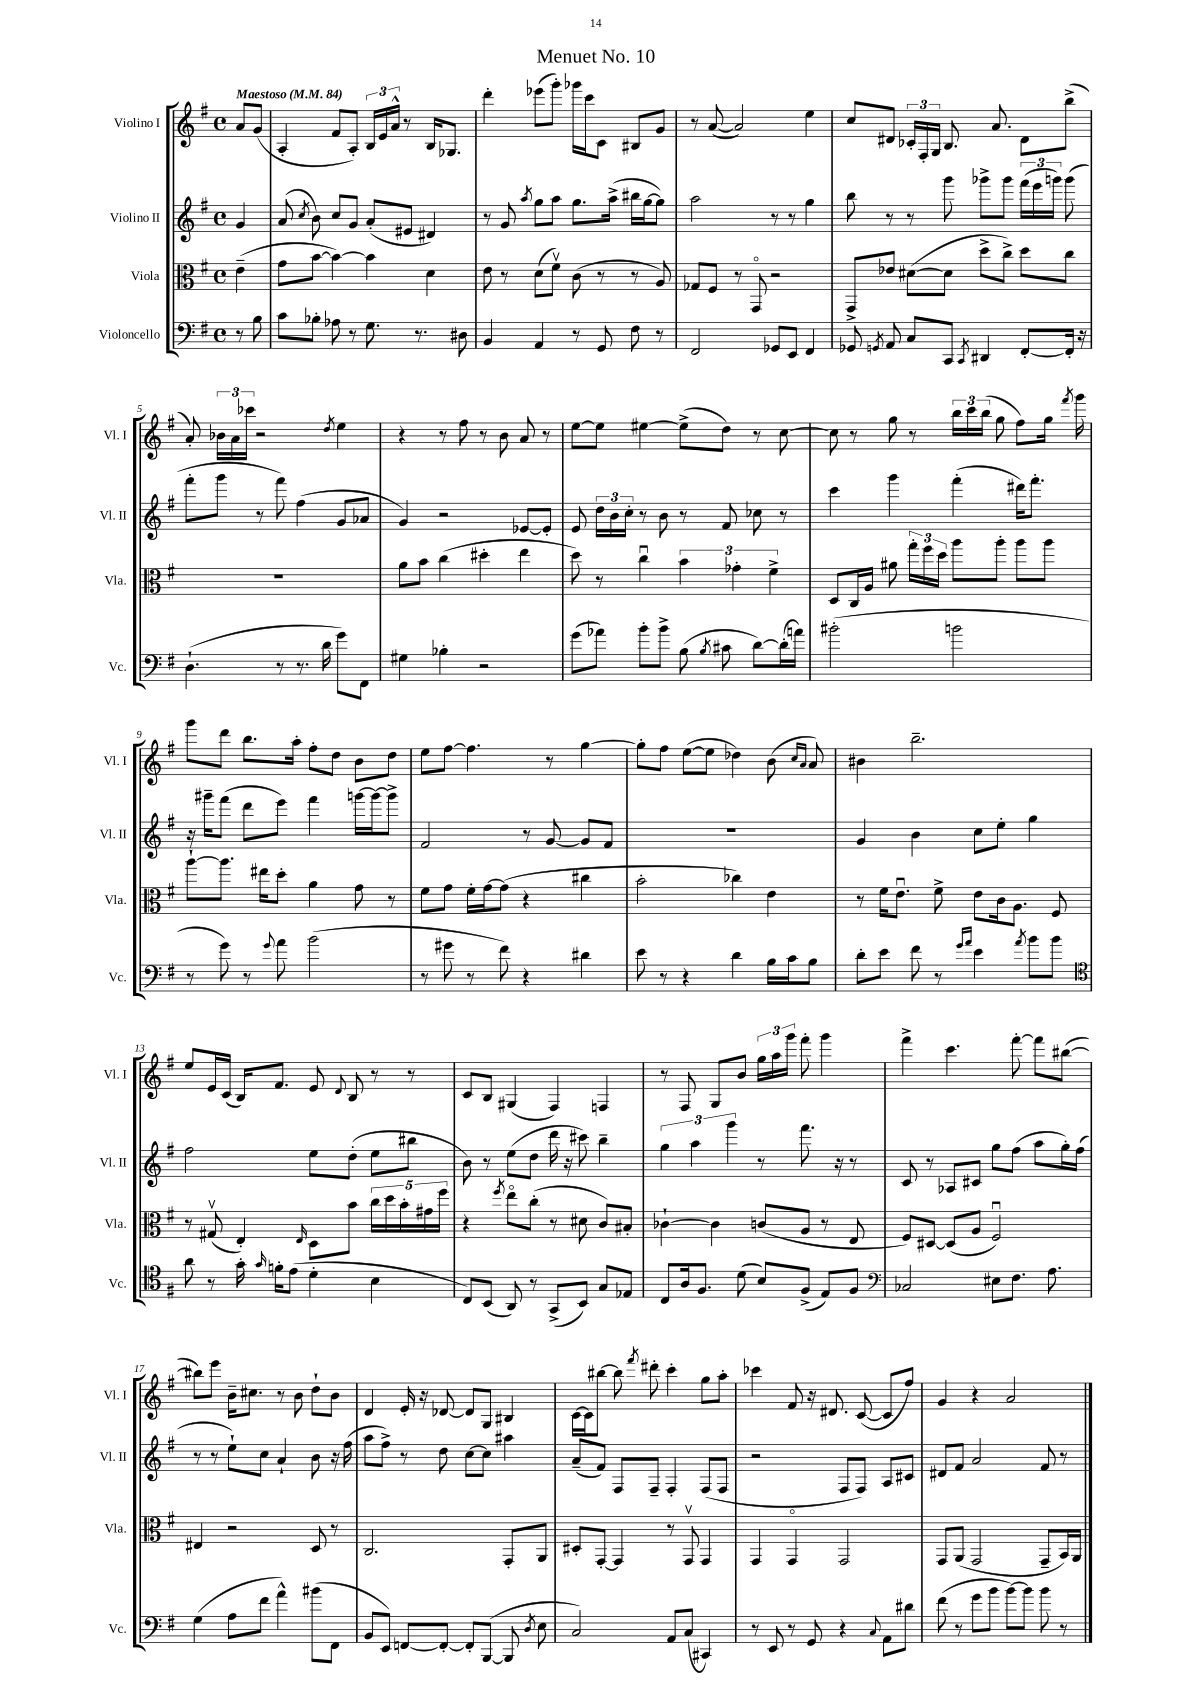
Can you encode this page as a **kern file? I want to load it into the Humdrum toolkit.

**kern	**kern	**kern	**kern
*staff4	*staff3	*staff2	*staff1
*clefF4	*clefC3	*clefG2	*clefG2
*k[f#]	*k[f#]	*k[f#]	*k[f#]
*M4/4	*M4/4	*M4/4	*M4/4
*met(c)	*met(c)	*met(c)	*met(c)
*MM84	*MM84	*MM84	*MM84
8r	(4e~	4g	8a
8B	.	.	(8g
=	=	=	=
8c	8g	(8a	4A'
.	.	8qcc	.
8B-'	[8b	8b)	.
8A-	4b_)	8cc	8f#
8r	.	8g	8A')
8.G	4b]	(8a'	24B
.	.	.	24e
.	.	.	24a^^
.	.	8e#	8r
8.r	.	.	.
.	4d	4d#)	16B
.	.	.	8.G-
8D#	.	.	.
=	=	=	=
4BB	8e	8r	4ddd'
.	8r	8g	.
.	.	8qaa	.
4AA	(8d	8gg	(8eee-
.	8f#v)	8aa	8ggg')
8r	(8c	8.gg	16ggg-
.	.	.	16ccc
8GG	8r	.	8c
.	.	(16aa^	.
8F#	8r	16bb#	8B#
.	.	[16gg	.
8r	8A)	8gg])	8g
=	=	=	=
2FF#	8G-	2aa	8r
.	8F#	.	([8a
.	8r	.	2a])
.	8GGo	.	.
8GG-	2r	8r	.
8EE	.	8r	.
4FF#	.	4gg	4ee
=	=	=	=
8GG-	8GG^	8bb	8cc
8qGG	.	.	.
8AA	8e-	8r	8d#
8C	([8d#	8r	24c-'
.	.	.	24F#'
.	.	.	24G
8CC	8d#]	8ggg	8.B
8qCC	.	.	.
4DD#	8dd^	8ggg-^	.
.	.	.	8.a
.	8cc^)	8ggg-	.
[8FF#'	8dd	(24fff#	8d#
.	.	24eee	.
.	.	24ggg)	.
16FF#']	8cc	(8ggg	(8bb^
16r	.	.	.
=	=	=	=
(4.D`	1r	8fff#'	8a')
.	.	8ggg	24b-
.	.	.	24a
.	.	.	24ccc-
.	.	8r	2r
8r	.	8fff#)	.
8.r	.	(4ff#	.
16d	.	.	.
.	.	.	8qdd
8g)	.	8g	4ee
8FF#	.	8a-	.
=	=	=	=
4G#	8a	4g)	4r
.	8b	.	.
4B-'	(4cc	2r	8r
.	.	.	8ff#
2r	4dd#'	.	8r
.	.	.	8b
.	4ee	[8e-	8a
.	.	8e-']	8r
=	=	=	=
(8g	8dd)	8e	[8ee
8a-)	8r	24dd	8ee]
.	.	24b	.
.	.	24cc'	.
8b'	4ccu	8r	[4ee#
8b^	.	8b	.
(8B	6b	8r	(8ee#^]
8qB	.	.	.
8c#	.	8f#	8dd)
.	6g-'	.	.
[8d)	.	8cc-	8r
.	6f#^	.	.
(16d']	.	8r	[8cc
16a)	.	.	.
=	=	=	=
(2b#'	8D	4ccc	8cc]
.	16C	.	8r
.	16A	.	.
.	8a#	4ggg	8gg
.	24gg'	.	8r
.	24ff#	.	.
.	24dd	.	.
2b	8aa	(4fff#'	24bb
.	.	.	24ccc
.	.	.	(24bb
.	8aa'	.	8gg
.	8aa	16ddd#)	8ff#)
.	.	8.fff#'	.
.	8aa	.	16gg
.	.	.	8qfff#
.	.	.	16ggg
=	=	=	=
8r	[8aa`	16r	8ggg
.	.	16ggg#~	.
8g)	8.aa]	(8fff#	8ddd
8r	.	8ddd	8.bb
.	16ee#	.	.
8qqg	.	.	.
8a	8dd'	8eee)	.
.	.	.	16aa'
(2b	4a	4fff#	8ff#'
.	.	.	8dd
.	8g	[16ggg	8b
.	.	16ggg_	.
.	8r	8ggg^]	8dd
=	=	=	=
8r	8f#	2f#	8ee
8g#	8g	.	[8ff#
8r	16f#'	.	4.ff#]
.	[16g	.	.
8f#)	(8g]	.	.
4r	4r	8r	.
.	.	[8g	8r
4d#	4cc#	8g]	[4gg
.	.	8f#	.
=	=	=	=
8e	2b'	1r	8gg']
8r	.	.	8ff#
4r	.	.	([8ee
.	.	.	8ee]
4d	4cc-)	.	4dd-)
16B	4e	.	(8b
16c	.	.	.
.	.	.	16qqcc
.	.	.	16qqa
8B	.	.	8a)
=	=	=	=
8d'	8r	4g	4b#
8e	16f#	.	.
.	8.eu	.	.
8f#	.	4b	2.bb~
8r	8f#^	.	.
16qqg	.	.	.
16qqa	.	.	.
4e	8e	8cc	.
.	16c	8ee'	.
.	8.A	.	.
8qa	.	.	.
8b	.	4gg	.
8b	8F#	.	.
=	=	=	=
*clefC4	*	*	*
8a	8r	2ff#	8ee
8r	(8G#v	.	16e
.	.	.	(16c
16g'	4E')	.	16B)
16qqg	.	.	.
16f'	.	.	8.f#
(8e	.	.	.
.	16qqE	.	.
4d'	8D	8ee	8e
.	.	.	8qqd
.	8b	(8dd'	8B
4B	20cc	8ee	8r
.	20dd	.	.
.	20b'	.	.
.	.	8bb#	8r
.	20g#	.	.
.	20ff#	.	.
=	=	=	=
8C)	4r	8b)	8c
(8BB	.	8r	8B
.	8qff#	.	.
8AA)	8eeo	(8ee	(4G#
8r	(8cc'	8dd	.
(8GG^	8r	16ddd	4F#)
.	.	16r	.
8BB)	8d#	8ccc#)	.
8G	8c)	4bb~	4F
8E-	8B#'	.	.
=	=	=	=
8C	[4c-`	6gg	8r
16A	.	.	8F#
.	.	6aa	.
8.F#	.	.	.
.	4c-]	.	8G
.	.	6ggg	.
(8d	.	.	8b
8B)	(8c	8r	24gg
.	.	.	24aa
.	.	.	24ggg
(8F#^	8A	8.fff#	8fff#'
8E)	8r	.	4ggg
.	.	16r	.
8F#	8E	8r	.
=	=	=	=
*clefF4	*	*	*
2C-	8F#)	8c	4fff#^
.	[8D#	8r	.
.	(8D#]	8A-	4.ccc
.	8A	8c#	.
8E#	2F#u)	8gg	.
8.F#	.	(8ff#	[8fff#'
.	.	8aa	8fff#]
8.A	.	.	.
.	.	16gg')	([8bb#
.	.	(16ff#	.
=	=	=	=
(4G	4E#	8r	8bb#])
.	.	8r	8eee
8A	2r	8ee`)	16b~
.	.	.	8.cc#
8f#	.	8cc	.
4a^^)	.	4a`	8r
.	.	.	8b
(8b#	8D	8b	8dd`
8FF#	8r	16r	8b
.	.	(16ff#	.
=	=	=	=
8BB	2.C	8aa	4d
8EE)	.	8ff#^)	.
[8FF	.	8r	16e'
.	.	.	16r
8FF'_	.	8dd	[8d-
8FF']	.	[8cc	8d-]
([8BBB	.	8cc]	8G
8BBB]	8GG'	4aa#	4B#
8qD	.	.	.
8E	8AA	.	.
=	=	=	=
2C)	8D#'	(8a~	[16c
.	.	.	16c]
.	[8GG'	8f#)	[8bb#
.	4GG]	8F#	8bb#]
.	.	.	8qfff#
.	.	8F#~	8ddd#'
8AA	8r	4F#'	4ccc'
(8C	8GGv	.	.
4CC#)	4GG	(8F#	8gg
.	.	8F#	8aa'
=	=	=	=
8r	4GG	2r	4ccc-
8EE	.	.	.
8r	4GGo	.	8f#
8GG	.	.	16r
.	.	.	8.d#
4r	2GG	8F#	.
.	.	8F#)	([8c
8qqC	.	.	.
8AA	.	8A	8c]
8d#	.	8c#	8ff#)
=	=	=	=
(8f#	8GG	8d#	4g
8r	(8AA	8f#	.
8g	2GG	2a	4r
8b	.	.	.
[8b)	.	.	2a
8b]	.	.	.
8b	8GG~	8f#	.
8r	16BB)	8r	.
.	16AA	.	.
==	==	==	==
*-	*-	*-	*-
